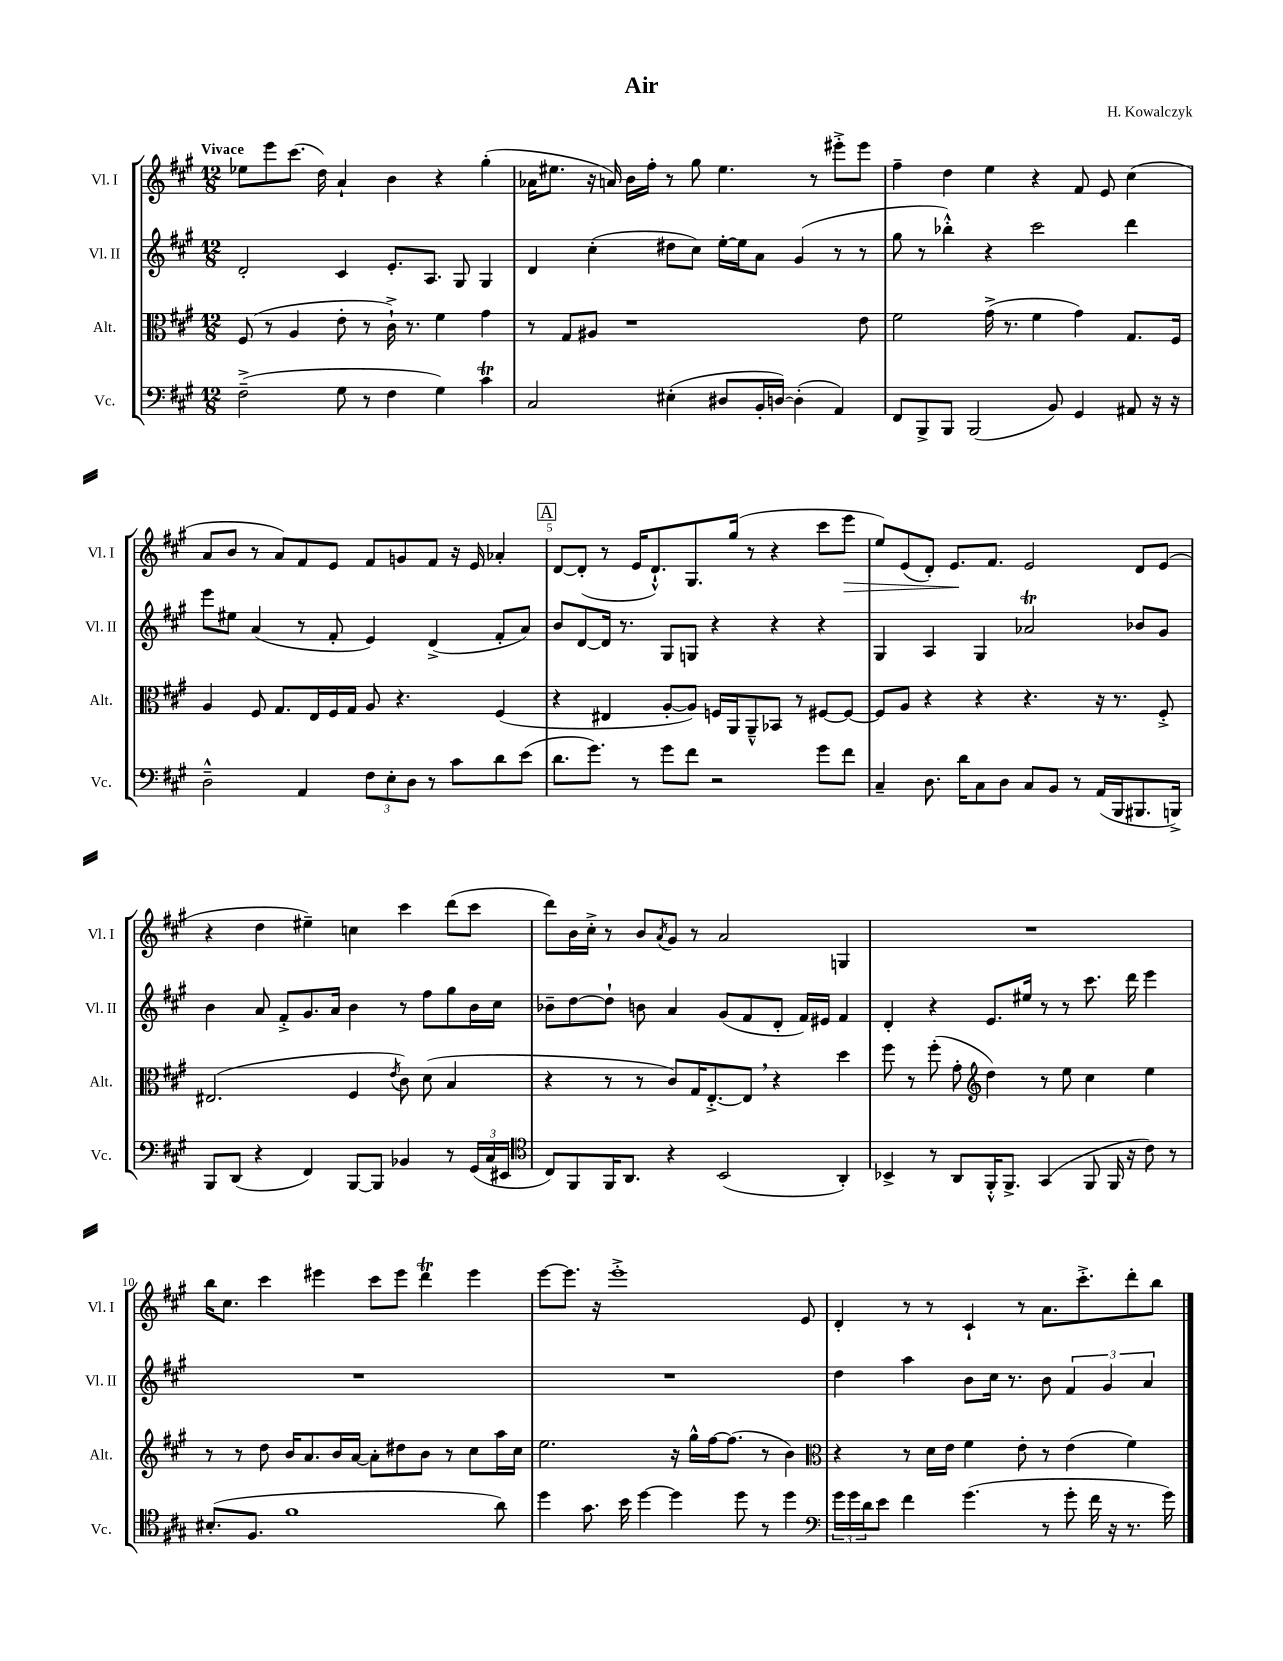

**kern	**kern	**kern	**kern
*staff4	*staff3	*staff2	*staff1
*clefF4	*clefC3	*clefG2	*clefG2
*k[f#c#g#]	*k[f#c#g#]	*k[f#c#g#]	*k[f#c#g#]
*M12/8	*M12/8	*M12/8	*M12/8
(2F#~^\	(8F#/	2d'/	8ee-\L
.	8r	.	8eee\
.	4A/	.	(8.ccc#\J
.	.	.	16dd\)
8G#\	8e'\	4c#/	4a`/
8r	8r	.	.
4F#\	16c#`^\)	8.e'/L	4b\
.	8.r	.	.
.	.	8.A/J	.
4G#\)	4f#\	.	4r
.	.	8G#/	.
4c#\	4g#\	4G#/	(4gg#'\
=	=	=	=
2C#/	8r	4d/	16a-\LK
.	.	.	8.ee#\J
.	8G#/L	.	.
.	8A#/J	(4cc#'\	16r
.	.	.	16a/)
.	1r	.	16b\LL
.	.	.	16ff#'\JJ
(4E#'\	.	8dd#\L	8r
.	.	8cc#\J)	8gg#\
8D#/L	.	[16ee'\LL	4.ee#\
.	.	16ee\]J	.
16BB'/L	.	8a\J	.
[16D/JJ)	.	.	.
(4D'\]	.	(4g#/	.
.	.	.	8r
4AA/)	.	8r	8eee#'^\L
.	8e\	8r	8eee#\J
=	=	=	=
8FF#/L	2f#\	8gg#\	4ff#~\
8BBB^/	.	8r	.
8BBB/J	.	4bb-'^^\)	4dd\
(2BBB/	.	.	.
.	(16g#^\	4r	4ee\
.	8.r	.	.
.	4f#\	2ccc#\	4r
8BB/)	.	.	.
4GG#/	4g#\)	.	8f#/
.	.	.	8e/
8AA#/	8.G#/L	4ddd\	(4cc#\
16r	.	.	.
16r	16F#/Jk	.	.
=	=	=	=
2D~^^\	4A/	8eee\L	8a/L
.	.	8ee#\J	8b/J
.	8F#/	(4a/	8r
.	8.G#/L	.	8a/L)
4AA/	.	8r	8f#/
.	16E/L	.	.
.	16F#/	8f#'/	8e/J
.	16G#/JJ	.	.
12F#\L	8A/	4e/)	8f#/L
12E'\	.	.	.
.	4.r	.	8g/
12D\J	.	.	.
8r	.	(4d^/	8f#/J
8c#\L	.	.	16r
.	.	.	16e/
8d\	(4F#/	8f#'/L	4a-'/
(8e\J	.	8a/J)	.
=	=	=	=
8.d\L	4r	8b/L	[8d/L
.	.	[8d/	(8d'/]J
8.g#\J)	.	.	.
.	4E#/	16d/]Jk	8r
.	.	8.r	.
8r	.	.	16e/LK
.	.	.	8.d`^^/)
8g#\L	[8A'/L	8G#/L	.
8f#\J	8A/]J)	8G/J	8.G#/
2r	16F/LL	4r	.
.	16AA/J	.	(16gg#/Jk
.	8AA~^^/	.	8r
.	8BB-/J	4r	4r
.	8r	.	.
8g#\L	[8F#/L	4r	8ccc#\L
8f#\J	8F#/_J	.	8eee\J
=	=	=	=
4C#~/	8F#/]L	4G#/	8ee/L)
.	8A/J	.	(8e/
8.D\	4r	4A/	8d'/J)
.	.	.	8.e/L
16d\LK	.	.	.
8C#\	4r	4G#/	.
.	.	.	8.f#/J
8D\J	.	.	.
8C#/L	4.r	2a-/	2e/
8BB/J	.	.	.
8r	.	.	.
(16AA/LL	16r	.	.
16BBB/J	8.r	.	.
8.BBB#/	.	8b-/L	8d/L
.	8F#'^/	8g#/J	(8e/J
16BBB^/Jk)	.	.	.
=	=	=	=
8BBB/L	(2.E#/	4b\	4r
(8DD/J	.	.	.
4r	.	8a/	4dd\
.	.	8f#'^/L	.
4FF#/)	.	8.g#/	4ee#~\)
.	.	16a/Jk	.
[8BBB/L	4F#/	4b\	4cc\
8BBB/]J	.	.	.
.	8qe/	.	.
4BB-/	8c#\)	8r	4ccc#\
.	(8d\	8ff#\L	.
8r	4B/	8gg#\	(8ddd\L
(24GG#/LL	.	16b\L	8ccc#\J
24C#/	.	.	.
.	.	16cc#\JJ	.
24EE#/JJ	.	.	.
=	=	=	=
*clefC4	*	*	*
8C#/L)	4r	8b-~\L	8ddd\L)
8FF#/	.	[8dd\	16b\L
.	.	.	16cc#'^\JJ
16FF#/K	8r	8dd`\]J	8r
8.AA/J	.	.	.
.	8r	8b\	8b/L
.	.	.	8qa/
4r	8c#/L)	4a/	8g#/J
.	16G#/K	.	8r
.	[8.E'^/	.	.
(2BB/	.	(8g#/L	2a/
.	8E/]J	8f#/	.
.	4r	8d'/J	.
.	.	16f#/LL)	.
.	.	16e#/JJ	.
4AA'/)	4dd\	4f#/	4G/
=	=	=	=
4BB-^/	8ff#\	4d'/	1.r
.	8r	.	.
8r	(8ff#'\	4r	.
8AA/L	8g#'\	.	.
*	*clefG2	*	*
16FF#'^^/K	4dd\)	8.e/L	.
8.FF#^/J	.	.	.
.	.	16ee#/Jk	.
(4GG#/	8r	8r	.
.	8ee\	8r	.
8FF#/	4cc#\	8.ccc#\	.
16FF#/	.	.	.
16r	.	16ddd\	.
8c#\)	4ee\	4eee\	.
8r	.	.	.
=	=	=	=
(8.B#'/L	8r	1.r	16bb\LK
.	.	.	8.cc#\J
.	8r	.	.
8.F#/J	.	.	.
.	8dd\	.	4ccc#\
1f#	16b/LK	.	.
.	8.a/	.	.
.	.	.	4eee#\
.	16b/L	.	.
.	[16a/JJ	.	.
.	8a'\]L	.	8ccc#\L
.	8dd#\	.	8eee#\J
.	8b\J	.	4ddd\
.	8r	.	.
.	8cc#\L	.	4eee#\
8a\)	16aa\L	.	.
.	16cc#\JJ	.	.
=	=	=	=
4dd\	2.ee\	1.r	[8eee\L
.	.	.	8.eee\]J
8.g#\	.	.	.
.	.	.	16r
.	.	.	1eee'^
16b\	.	.	.
[4dd\	.	.	.
4dd\]	16r	.	.
.	16gg#^^\LL	.	.
.	[16ff#\J	.	.
.	(8.ff#\]J	.	.
8dd\	.	.	.
8r	8r	.	.
4dd\	4b\)	.	.
.	.	.	8e/
=	=	=	=
*clefF4	*clefC3	*	*
24g#\LL	4r	4dd\	4d'/
24g#\	.	.	.
24d\J	.	.	.
8e\J	.	.	.
4f#\	8r	4aa\	8r
.	16d\LL	.	8r
.	16e\JJ	.	.
(4.g#\	4f#\	8b\L	4c#`/
.	.	16cc#\Jk	.
.	.	8.r	.
.	8e'\	.	8r
8r	8r	8b\	8.a\L
8g#'\	(4e\	6f#/	.
.	.	.	8.ccc#'^\
16f#\	.	.	.
.	.	6g#/	.
16r	.	.	.
8.r	4f#\)	.	8ddd'\
.	.	6a/	.
.	.	.	8bb\J
16g#\)	.	.	.
==	==	==	==
*-	*-	*-	*-
